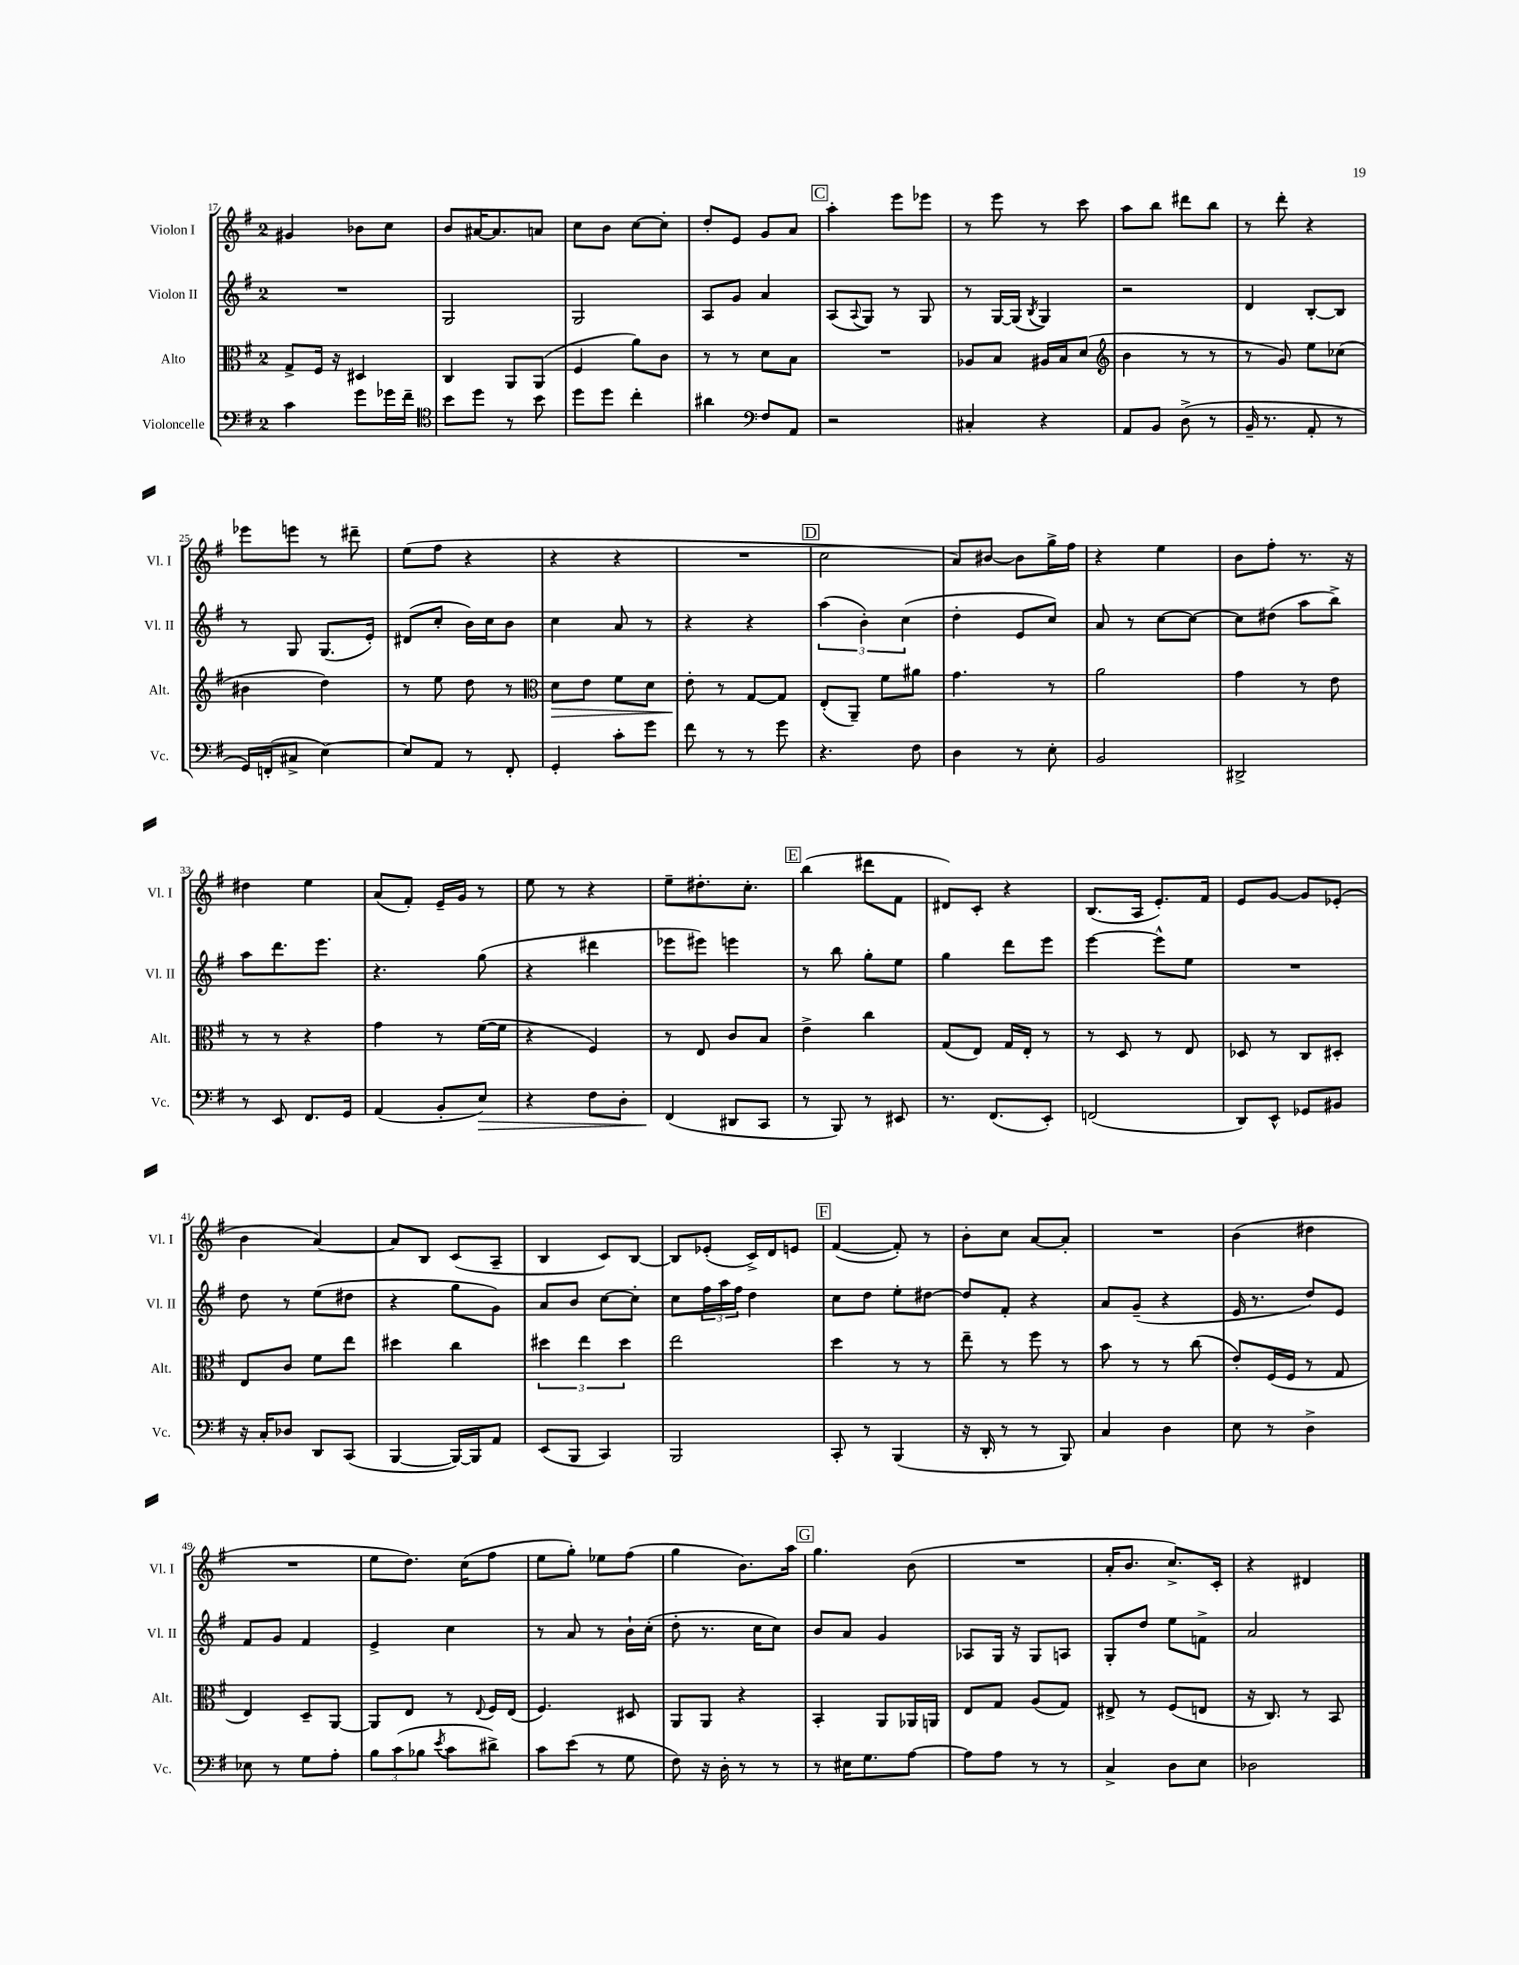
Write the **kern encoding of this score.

**kern	**dynam	**kern	**dynam	**kern	**kern
*part4	*part4	*part3	*part3	*part2	*part1
*staff4	*staff4	*staff3	*staff3	*staff2	*staff1
*I"Violoncelle	*	*I"Alto	*	*I"Violon II	*I"Violon I
*I'Vc.	*	*I'Alt.	*	*I'Vl. II	*I'Vl. I
*clefF4	*	*clefC3	*	*clefG2	*clefG2
*k[f#]	*	*k[f#]	*	*k[f#]	*k[f#]
*M2/4	*	*M2/4	*	*M2/4	*M2/4
=17	=17	=17	=17	=17	=17
4c\	.	8G^/L	.	2r	4g#X/
.	.	16F#/Jk	.	.	.
.	.	16r	.	.	.
8g\L	.	4D#X/	.	.	8b-X\L
16g-X\L	.	.	.	.	8cc\J
16f#~\JJ	.	.	.	.	.
=18	=18	=18	=18	=18	=18
*clefC4	*	*	*	*	*
8b\L	.	4C/	.	2G/	8b/L
8dd\J	.	.	.	.	[16a#X/K
.	.	.	.	.	8.a#/]
8r	.	8AA/L	.	.	.
8b\	.	(8AA/J	.	.	8an/J
=19	=19	=19	=19	=19	=19
8dd\L	.	4F#/	.	2G/	8cc\L
8dd\J	.	.	.	.	8b\J
4cc'\	.	8a\L)	.	.	[8cc\L
.	.	8c\J	.	.	8cc'\J]
=20	=20	=20	=20	=20	=20
4a#X\	.	8r	.	8A/L	8dd'/L
.	.	8r	.	8g/J	8e/J
*clefF4	*	*	*	*	*
8F#/L	.	8d\L	.	4a/	8g/L
8AA/J	.	8B\J	.	.	8a/J
!!LO:REH:place=s1:t=C
=21	=21	=21	=21	=21	=21
2r	.	2r	.	(8A/L	4aa'\
.	.	.	.	8qqA/	.
.	.	.	.	8G/J)	.
.	.	.	.	8r	8eee\L
.	.	.	.	8G/	8eee-X\J
=22	=22	=22	=22	=22	=22
4C#X'/	.	8A-X/L	.	8r	8r
.	.	8B/J	.	[16G/LL	8eee\
.	.	.	.	(16G/JJ]	.
.	.	.	.	8qB/	.
4r	.	16A#X/LL	.	4G/)	8r
.	.	16B/J	.	.	.
.	.	(8d/J	.	.	8ccc\
=23	=23	=23	=23	=23	=23
*	*	*clefG2	*	*	*
8AA/L	.	4b\	.	2r	8aa\L
8BB/J	.	.	.	.	8bb\J
(8D^\	.	8r	.	.	8ddd#X\L
8r	.	8r	.	.	8bb\J
=24	=24	=24	=24	=24	=24
16BB~/	.	8r	.	4d/	8r
8.r	.	.	.	.	.
.	.	8g/)	.	.	8ddd'\
8AA'/	.	8ee\L	.	[8B'/L	4r
8r	.	(8cc-X\J	.	8B/J]	.
!!LO:LB:g=z
=25	=25	=25	=25	=25	=25
16GG/LL)	.	4b#X\	.	8r	8eee-X\L
(16FFn'/J	.	.	.	.	.
8C#X^/J	.	.	.	8G/	8eeen\J
[4E\)	.	4dd\)	.	(8.G/L	8r
.	.	.	.	.	8ddd#X~\
.	.	.	.	16e'/Jk)	.
=26	=26	=26	=26	=26	=26
8E/L]	.	8r	.	(8d#X/L	(8ee\L
8AA/J	.	8ee\	.	8cc'/J	8ff#\J
8r	.	8dd\	.	16b\LL)	4r
.	.	.	.	16cc\J	.
8FF#'/	.	8r	.	8b\J	.
=27	=27	=27	=27	=27	=27
*	*	*clefC3	*	*	*
!	!	!	!LO:HP:b	!	!
4GG'/	.	8d\L	>	4cc\	4r
.	.	8e\J	.	.	.
8c'\L	.	8f#\L	.	8a/	4r
8g\J	.	8d\J	.	8r	.
=28	=28	=28	=28	=28	=28
8f#\	.	8e'\	.	4r	2r
8r	.	8r	]	.	.
8r	.	[8G/L	.	4r	.
8g\	.	8G/J]	.	.	.
!!LO:REH:place=s1:t=D
=29	=29	=29	=29	=29	=29
4.r	.	(8E'/L	.	(6aa\	2cc\
.	.	8AA~/J)	.	.	.
.	.	.	.	6b'\)	.
.	.	8f#\L	.	.	.
.	.	.	.	(6cc\	.
8F#\	.	8a#X\J	.	.	.
=30	=30	=30	=30	=30	=30
4D\	.	4.g\	.	4dd'\	8a/L)
.	.	.	.	.	[8b#X/J
8r	.	.	.	8e/L	8b#\L]
8E'\	.	8r	.	8cc/J)	16gg^\L
.	.	.	.	.	16ff#\JJ
=31	=31	=31	=31	=31	=31
2BB/	.	2a\	.	8a/	4r
.	.	.	.	8r	.
.	.	.	.	[8cc\L	4ee\
.	.	.	.	8cc\J_	.
=32	=32	=32	=32	=32	=32
2DD#X^/	.	4g\	.	8cc\L]	8b\L
.	.	.	.	(8dd#X\J	8ff#'\J
.	.	8r	.	8aa\L	8.r
.	.	8e\	.	8bb^\J)	.
.	.	.	.	.	16r
!!LO:LB:g=z
=33	=33	=33	=33	=33	=33
8r	.	8r	.	8aa\L	4dd#X\
8EE/	.	8r	.	8.ddd\	.
8.FF#/L	.	4r	.	.	4ee\
.	.	.	.	8.eee\J	.
16GG/Jk	.	.	.	.	.
=34	=34	=34	=34	=34	=34
(4AA/	.	4g\	.	4.r	(8a/L
.	.	.	.	.	8f#'/J)
8BB'/L	.	8r	.	.	16e~/LL
.	.	.	.	.	16g/JJ
!	!LO:HP:b	!	!	!	!
8E/J)	>	([16f#\LL	.	(8gg\	8r
.	.	16f#\JJ]	.	.	.
=35	=35	=35	=35	=35	=35
4r	.	4r	.	4r	8ee\
.	.	.	.	.	8r
8F#\L	.	4F#/)	.	4ddd#X\	4r
8D'\J	.	.	.	.	.
=36	=36	=36	=36	=36	=36
(4FF#/	.	8r	.	8eee-X\L	8ee~\L
.	.	8E/	.	8eee#X\J)	8.dd#X'\
8DD#X/L	]	8c/L	.	4eeen\	.
.	.	.	.	.	8.cc'\J
8CC/J	.	8B/J	.	.	.
!!LO:REH:place=s1:t=E
=37	=37	=37	=37	=37	=37
8r	.	4e^\	.	8r	(4bb\
8BBB/)	.	.	.	8bb\	.
8r	.	4cc\	.	8gg'\L	8ddd#X\L
8EE#X/	.	.	.	8ee\J	8f#\J
=38	=38	=38	=38	=38	=38
8.r	.	(8G/L	.	4gg\	8d#X/L)
.	.	8E/J)	.	.	8c'/J
(8.FF#/L	.	.	.	.	.
.	.	16G/LL	.	8ddd\L	4r
.	.	16E'/JJ	.	.	.
8EE'/J)	.	8r	.	8eee\J	.
=39	=39	=39	=39	=39	=39
(2FFn/	.	8r	.	[4eee\	(8.B/L
.	.	8D/	.	.	.
.	.	.	.	.	16A/Jk
.	.	8r	.	8eee^^\L]	8.e'/L)
.	.	8E/	.	8ee\J	.
.	.	.	.	.	16f#/Jk
=40	=40	=40	=40	=40	=40
8DD/L)	.	8D-X/	.	2r	8e/L
8EE^^/J	.	8r	.	.	[8g/J
8GG-X/L	.	8C/L	.	.	8g/L]
8BB#X/J	.	8D#X'/J	.	.	(8e-X'/J
!!LO:LB:g=z
=41	=41	=41	=41	=41	=41
16r	.	8E/L	.	8dd\	4b\
16C'/KL	.	.	.	.	.
8D-X/J	.	8c/J	.	8r	.
8DD/L	.	8f#\L	.	(8ee\L	[4a/)
(8CC/J	.	8ee\J	.	8dd#X\J	.
=42	=42	=42	=42	=42	=42
[4BBB/	.	4dd#X\	.	4r	8a/L]
.	.	.	.	.	8B/J
16BBB/LL_)	.	4cc\	.	8gg\L	(8c/L
16BBB/J]	.	.	.	.	.
8AA/J	.	.	.	8g\J)	8A~/J
=43	=43	=43	=43	=43	=43
(8EE/L	.	6dd#X\	.	8a/L	4B/
8BBB/J	.	.	.	8b/J	.
.	.	6ee\	.	.	.
4CC/)	.	.	.	[8cc\L	8c/L)
.	.	6dd#\	.	.	.
.	.	.	.	8cc'\J]	[8B/J
=44	=44	=44	=44	=44	=44
2BBB/	.	2ee\	.	8cc\L	8B/L]
.	.	.	.	24ff#\L	(8e-X'/J
.	.	.	.	24aa\	.
.	.	.	.	24ff#\JJ	.
.	.	.	.	4dd\	16c^/LL)
.	.	.	.	.	16d/J
.	.	.	.	.	8en/J
!!LO:REH:place=s1:t=F
=45	=45	=45	=45	=45	=45
8CC'/	.	4dd\	.	8cc\L	([4f#/
8r	.	.	.	8dd\J	.
(4BBB/	.	8r	.	8ee'\L	8f#'/])
.	.	8r	.	[8dd#X\J	8r
=46	=46	=46	=46	=46	=46
16r	.	8ee~\	.	8dd#/L]	8b'\L
16DD'/	.	.	.	.	.
8r	.	8r	.	8f#'/J	8cc\J
8r	.	8ff#\	.	4r	[8a/L
8BBB/)	.	8r	.	.	8a'/J]
=47	=47	=47	=47	=47	=47
4C/	.	8b\	.	8a/L	2r
.	.	8r	.	(8g~/J	.
4D\	.	8r	.	4r	.
.	.	(8cc\	.	.	.
=48	=48	=48	=48	=48	=48
8E\	.	8e'/L)	.	16e/	(4b\
.	.	.	.	8.r	.
8r	.	(16F#/L	.	.	.
.	.	16F#/JJ	.	.	.
4D^\	.	8r	.	8dd/L)	4dd#X\
.	.	8G/	.	8e/J	.
!!LO:LB:g=z
=49	=49	=49	=49	=49	=49
8E-X\	.	4E/)	.	8f#/L	2r
8r	.	.	.	8g/J	.
8G\L	.	8D~/L	.	4f#/	.
8A'\J	.	[8AA/J	.	.	.
=50	=50	=50	=50	=50	=50
12B\L	.	8AA/L]	.	4e^/	8ee\L
(12c\	.	.	.	.	.
.	.	8E/J	.	.	8.dd\J)
12B-X\J	.	.	.	.	.
8qe/	.	.	.	.	.
8c\L	.	8r	.	4cc\	.
.	.	.	.	.	(16cc\KL
.	.	8qqE/	.	.	.
8d#X^\J)	.	16F#/LL	.	.	8ff#\J
.	.	(16E/JJ	.	.	.
=51	=51	=51	=51	=51	=51
8c\L	.	4.F#/)	.	8r	8ee\L
(8e\J	.	.	.	8a/	8gg'\J)
8r	.	.	.	8r	8ee-X\L
8G\	.	8D#X/	.	16b`\LL	(8ff#\J
.	.	.	.	(16cc'\JJ	.
=52	=52	=52	=52	=52	=52
8F#\)	.	8AA/L	.	8dd'\	4gg\
16r	.	8AA/J	.	8.r	.
16D'\	.	.	.	.	.
8r	.	4r	.	.	8.b\L)
.	.	.	.	16cc\KL	.
8r	.	.	.	8cc\J)	.
.	.	.	.	.	16aa\Jk
!!LO:REH:place=s1:t=G
=53	=53	=53	=53	=53	=53
8r	.	4BB'/	.	8b/L	4.gg\
16E#X\KL	.	.	.	8a/J	.
8.G\	.	.	.	.	.
.	.	8AA/L	.	4g/	.
[8A\J	.	16AA-X/L	.	.	(8b\
.	.	16AAn/JJ	.	.	.
=54	=54	=54	=54	=54	=54
8A\L]	.	8E/L	.	8A-X/L	2r
8A\J	.	8G/J	.	16G/Jk	.
.	.	.	.	16r	.
8r	.	(8A/L	.	8G/L	.
8r	.	8G/J)	.	8An/J	.
=55	=55	=55	=55	=55	=55
4C^/	.	8E#X^/	.	8G'/L	16a'/KL
.	.	.	.	.	8.b/J
.	.	8r	.	8dd/J	.
8D\L	.	(8F#/L	.	8ee\L	8.cc^/L)
8E\J	.	8En/J	.	8fn^\J	.
.	.	.	.	.	16c'/Jk
=56	=56	=56	=56	=56	=56
2D-X\	.	16r	.	2a/	4r
.	.	8.C/)	.	.	.
.	.	8r	.	.	4d#X/
.	.	8BB/	.	.	.
==	==	==	==	==	==
*-	*-	*-	*-	*-	*-
